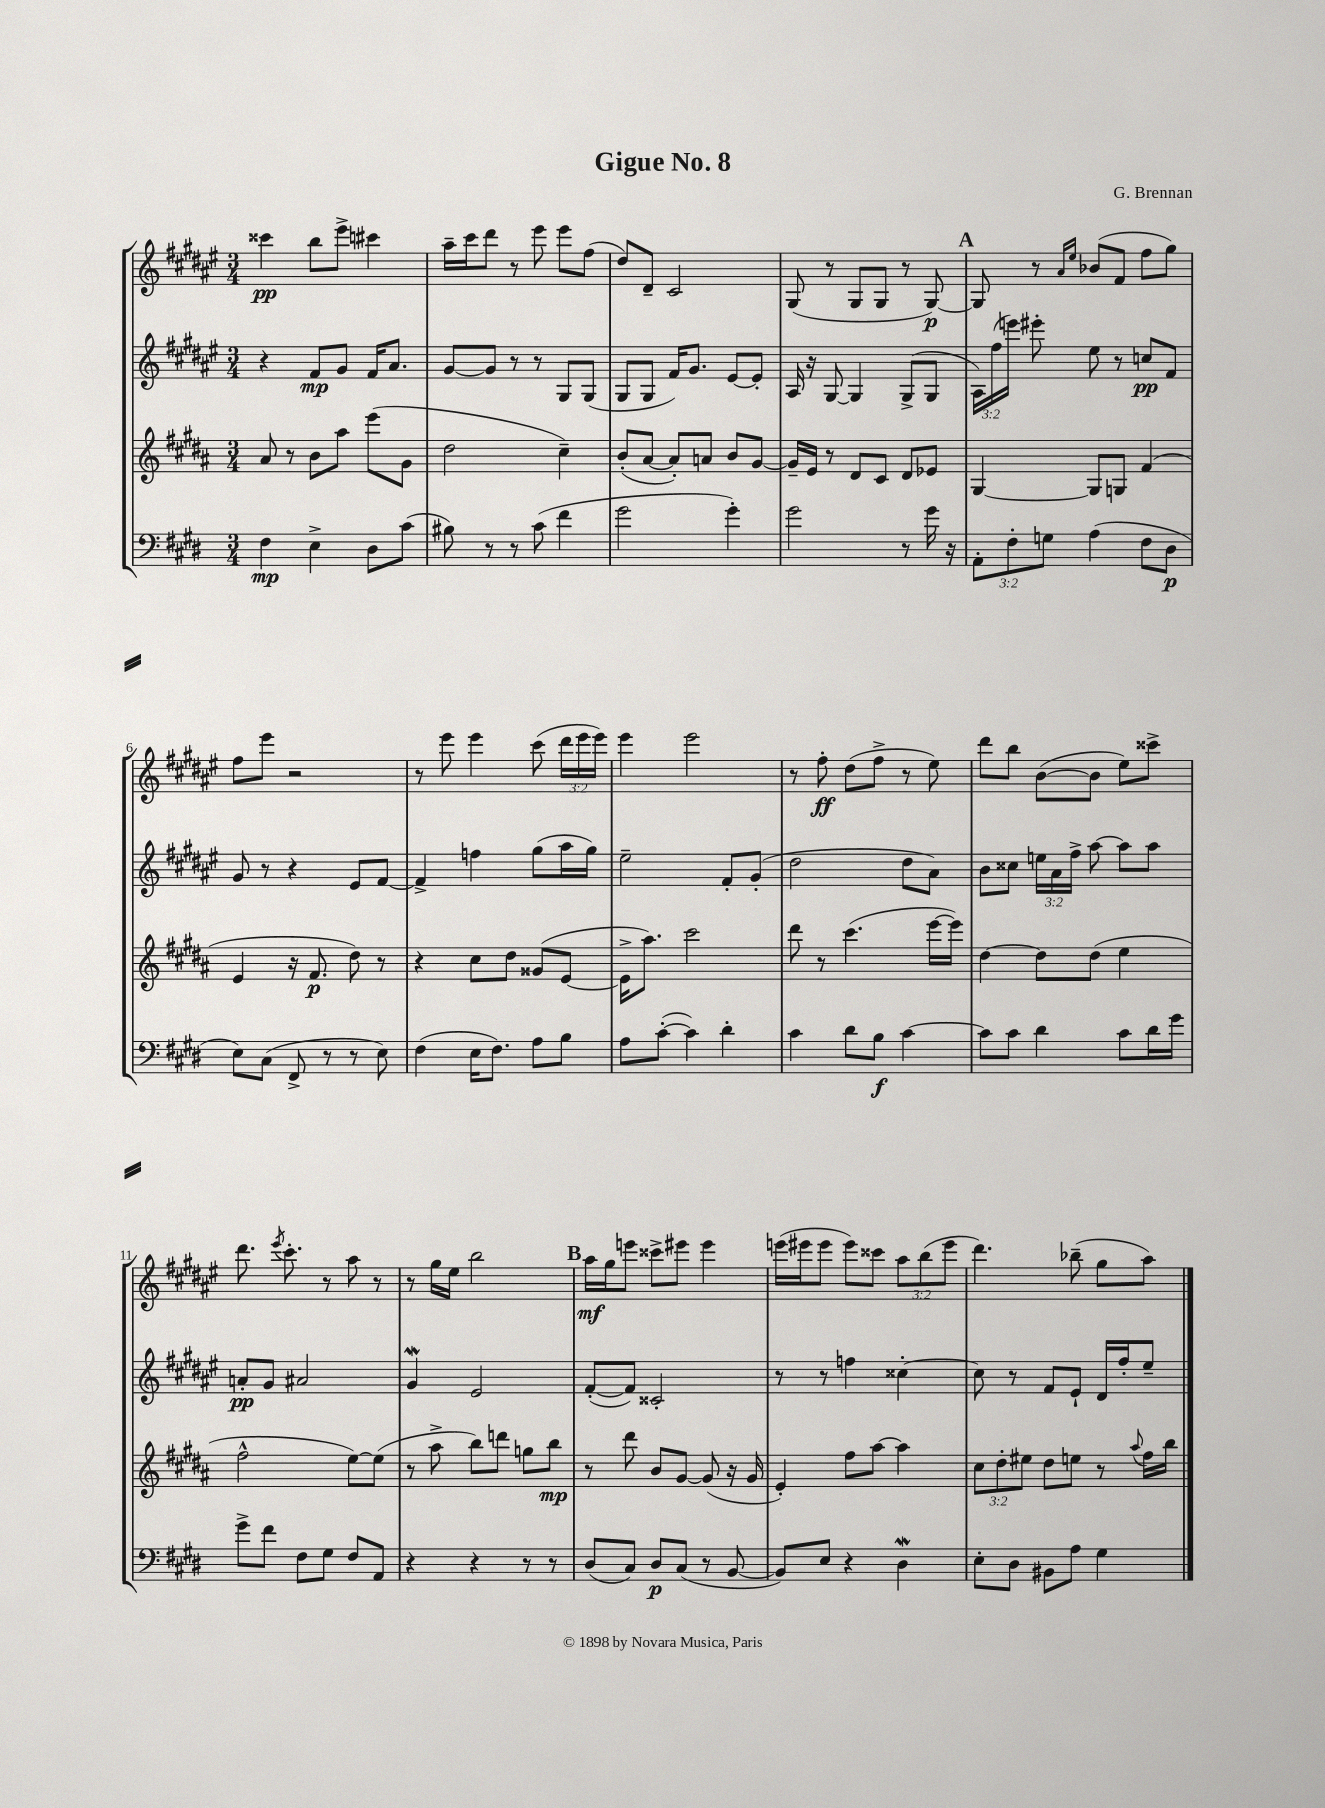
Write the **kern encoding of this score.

**kern	**kern	**kern	**kern
*staff4	*staff3	*staff2	*staff1
*clefF4	*clefG2	*clefG2	*clefG2
*k[f#c#g#d#]	*k[f#c#g#d#a#]	*k[f#c#g#d#a#e#]	*k[f#c#g#d#a#e#]
*M3/4	*M3/4	*M3/4	*M3/4
4F#	8a#	4r	4ccc##
.	8r	.	.
4E^	8b	8f#	8bb
.	8aa#	8g#	8eee#^
8D#	(8eee	16f#	4ccc#
.	.	8.a#	.
(8c#	8g#	.	.
=	=	=	=
8B#)	2dd#	[8g#	16aa#~
.	.	.	16ccc#
8r	.	8g#]	8ddd#
8r	.	8r	8r
(8c#	.	8r	8eee#
4f#	4cc#~)	8G#	8eee#
.	.	(8G#	(8ff#
=	=	=	=
2g#	(8b'	8G#	8dd#)
.	[8a#	8G#	8d#~
.	8a#'])	16f#)	2c#
.	.	8.g#	.
.	8a	.	.
4g#')	8b	[8e#	.
.	[8g#	8e#']	.
=	=	=	=
2g#	16g#~]	16A#	(8G#
.	16e	16r	.
.	8r	[8G#	8r
.	8d#	4G#]	8G#
.	8c#	.	8G#
8r	8d#	(8G#^	8r
16g#	8e-	8G#	[8G#)
16r	.	.	.
=	=	=	=
12AA'	[4G#	24A#)	8G#]
.	.	(24ff#	.
12F#'	.	24eee)	.
.	.	8eee#'	8r
12G	.	.	.
.	.	.	16qqa#
.	.	.	16qqee#
(4A	8G#]	8ee#	(8b-
.	8G	8r	8f#
8F#	(4f#	8cc	8ff#
8D#	.	8f#	8gg#)
=	=	=	=
8E)	4e	8g#	8ff#
(8C#	.	8r	8eee#
8FF#^	16r	4r	2r
.	8.f#	.	.
8r	.	.	.
8r	8dd#)	8e#	.
8E)	8r	[8f#	.
=	=	=	=
(4F#	4r	4f#^]	8r
.	.	.	8eee#
16E	8cc#	4ff	4eee#
8.F#)	.	.	.
.	8dd#	.	.
8A	(8g##	(8gg#	(8ccc#
8B	[8e	16aa#	24ddd#
.	.	.	24eee#
.	.	16gg#)	.
.	.	.	24eee#)
=	=	=	=
8A	16e^]	2ee#~	4eee#
.	8.aa#)	.	.
([8c#'	.	.	.
4c#])	2ccc#	.	2eee#
4d#'	.	8f#'	.
.	.	(8g#'	.
=	=	=	=
4c#	8ddd#	2dd#	8r
.	8r	.	8ff#'
8d#	(4.ccc#	.	(8dd#
8B	.	.	8ff#^
[4c#	.	8dd#	8r
.	[16eee	8a#)	8ee#)
.	16eee])	.	.
=	=	=	=
8c#]	[4dd#	8b	8ddd#
8c#	.	8cc##	8bb
4d#	8dd#]	24ee	([8b
.	.	24a#	.
.	.	24ff#^	.
.	(8dd#	[8aa#	8b]
8c#	4ee	8aa#]	8ee#)
16d#	.	8aa#	8ccc##^
16g#	.	.	.
=	=	=	=
8g#^	2ff#^^	8a'	8.ddd#
8f#	.	8g#	.
.	.	.	8qeee#
.	.	.	8.ccc#'
8F#	.	2a#	.
8G#	.	.	8r
8F#	[8ee)	.	8aa#
8AA	(8ee]	.	8r
=	=	=	=
4r	8r	4g#	8r
.	8aa#^	.	16gg#
.	.	.	16ee#
4r	8bb)	2e#	2bb
.	8ddd	.	.
8r	8gg	.	.
8r	8bb	.	.
=	=	=	=
(8D#	8r	([8f#'	16aa#
.	.	.	16gg#
8C#)	8ddd#	8f#])	8eee
8D#	8b	2c##'	8ccc##^
(8C#	[8g#	.	8eee#
8r	(8g#]	.	4eee#
[8BB	16r	.	.
.	16g#	.	.
=	=	=	=
8BB])	4e')	8r	(16eee
.	.	.	16eee#
8E	.	8r	8eee#
4r	8ff#	4ff	8eee#)
.	[8aa#	.	8ccc##
4D#	4aa#]	[4cc##'	12aa#
.	.	.	(12bb
.	.	.	12eee#
=	=	=	=
8E'	12cc#	8cc##]	4.ddd#)
.	12dd#'	.	.
8D#	.	8r	.
.	12ee#	.	.
8BB#	8dd#	8f#	.
8A	8ee	8e#`	(8bb-~
4G#	8r	16d#	8gg#
.	.	16ff#'	.
.	8qqaa#	.	.
.	16ff#	8ee#~	8aa#)
.	16bb	.	.
==	==	==	==
*-	*-	*-	*-
